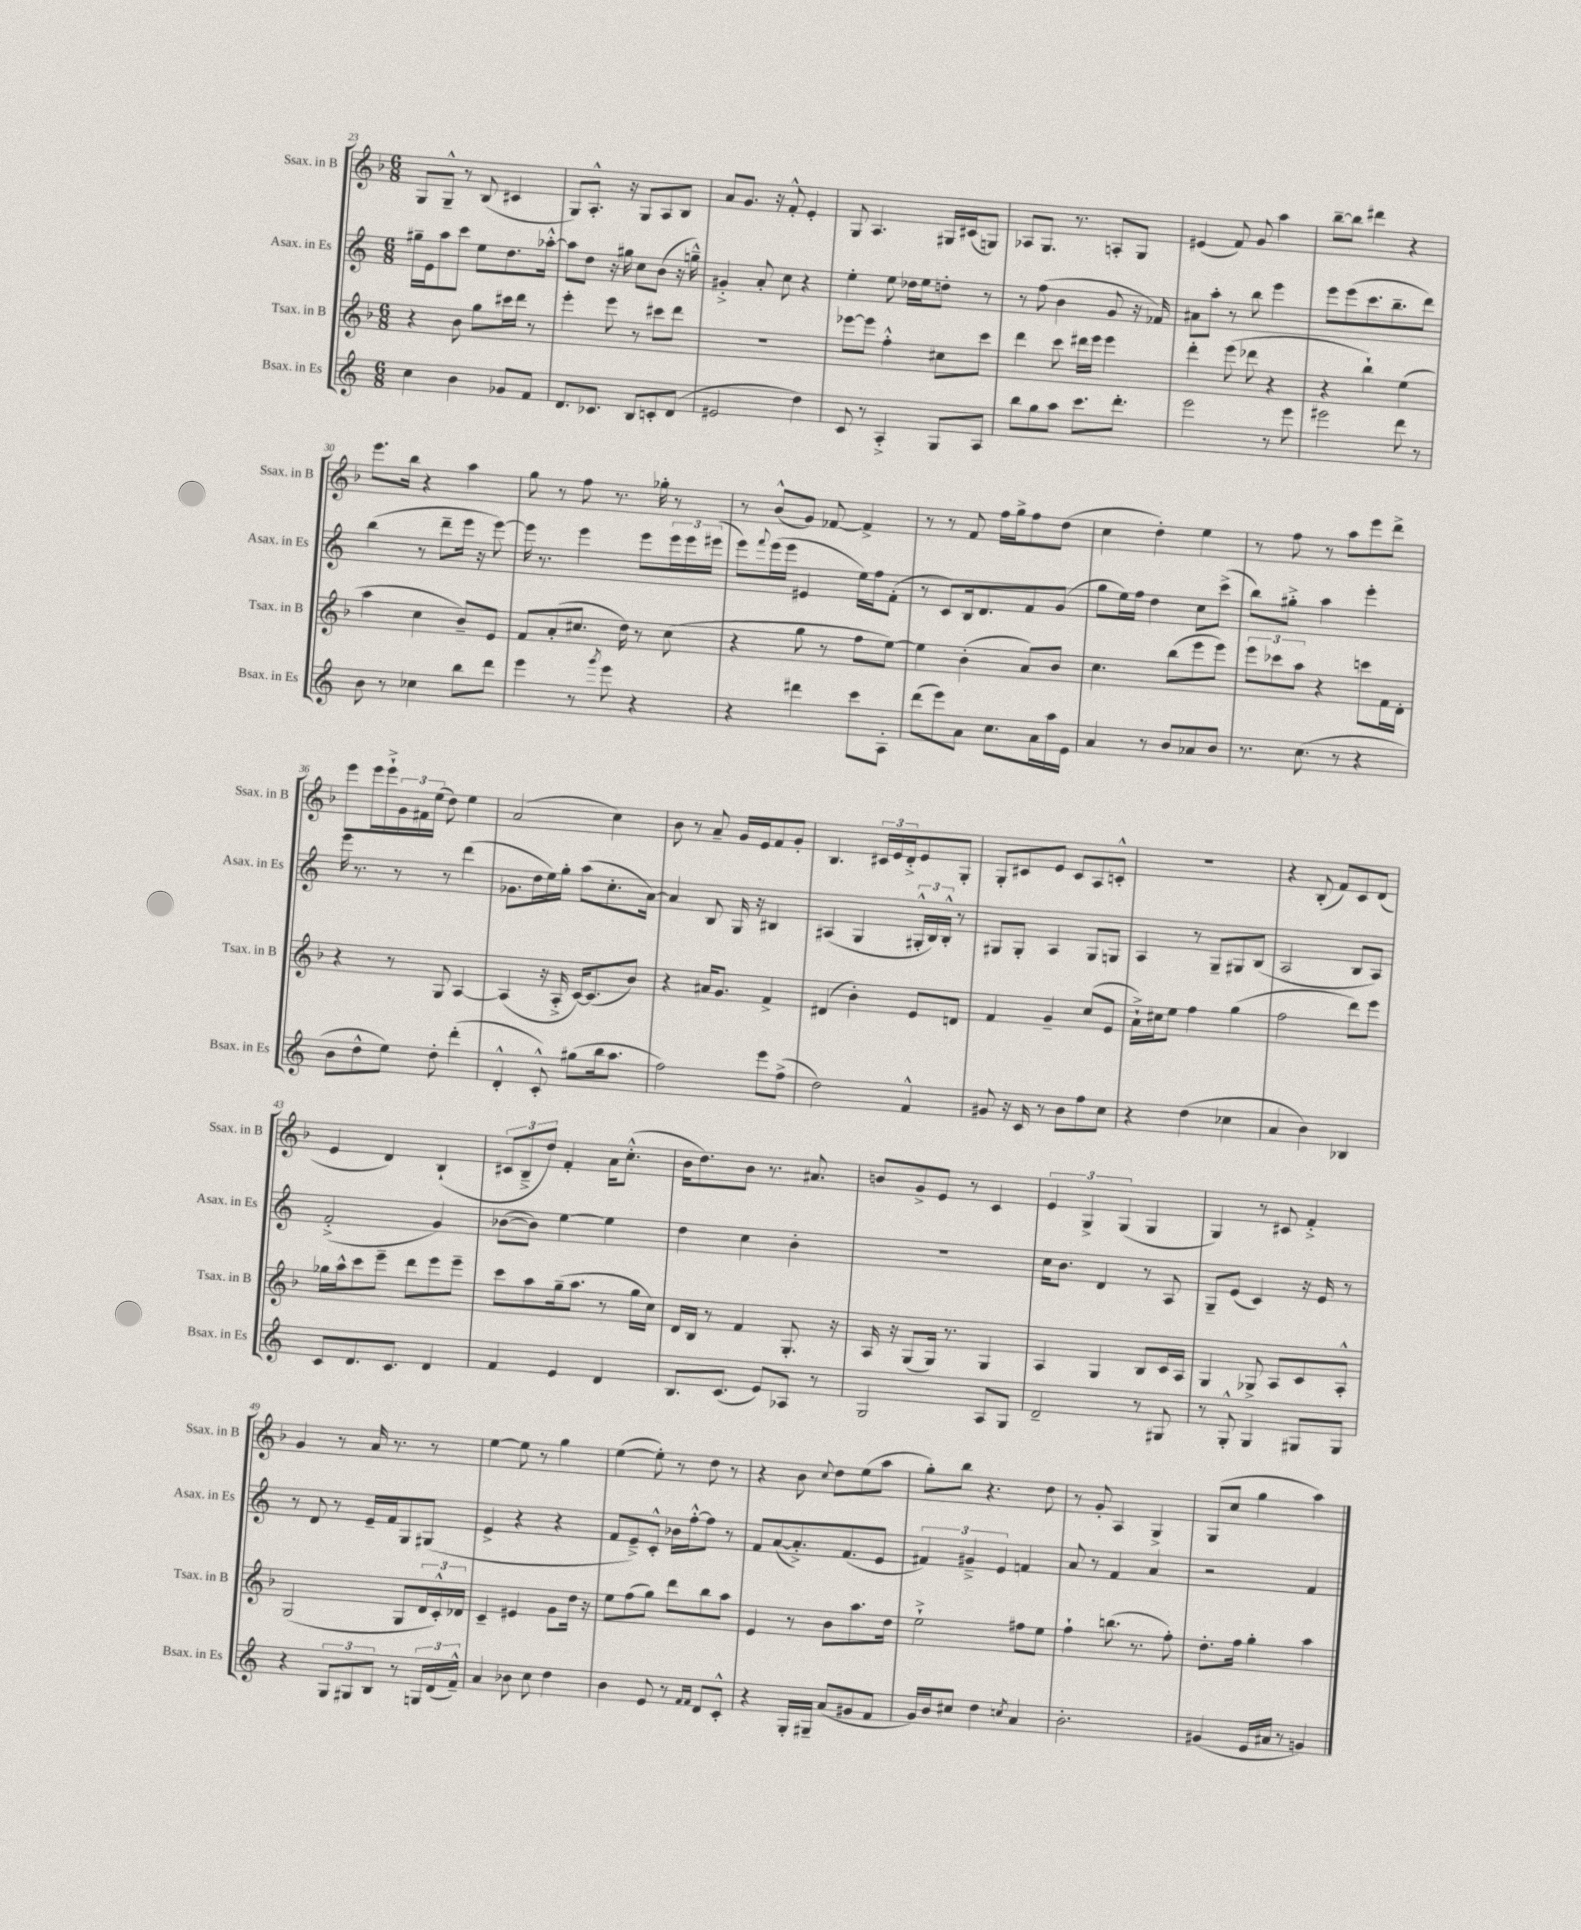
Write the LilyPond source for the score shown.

<<
\new StaffGroup <<
\new Staff = "s0" \with { instrumentName = "Ssax. in B" shortInstrumentName = "Ssax. in B" } {
    \clef treble \key f \major \numericTimeSignature \time 6/8
    g8 g8---^ r8 bes8( cis'4 |
    g8) a8.-.-^ r16 g8 a8 bes8 |
    a'8 g'8. r16 f'8-.-^ e'4-. |
    g8 a4. gis16 cis'16( g8) |
    aes8 g8. r8. a8-. g8 |
    eis'4( f'8) g'8 a''4 |
    bes''8~-- bes''8 dis'''4 r4 |
    e'''8. bes''16 r4 a''4 |
    g''8 r8 f''8 r8. ges''16-. r8 |
    r8 bes'8-^( g'8) fes'8~ fes'4-> |
    r8 r8 f'8 f''16 g''16-> f''8 d''8( |
    c''4 d''4-.) e''4 |
    r8 f''8 r8 a''8 e'''8 d'''8-> |
    e'''8 e'''16 e'''16-!-> \tuplet 3/2 { g'16 fis'16 e''16( } d''8) e''4 |
    a'2( c''4) |
    bes'8 r8 a'8-- g'16 e'16 f'8 g'8-. |
    bes4. \tuplet 3/2 { cis'16 e'16 d'16-.-> } e'8 g8-. |
    g8-. cis'8 e'8 cis'8 a8 c'8-.-^ |
    R2. |
    r4 bes8-.( f'8) c'8 d'8( |
    e'4 d'4) bes4-!( |
    \tuplet 3/2 { cis'8 bes8---> d''8) } f'4-. a'16 c''8.-.-^( |
    bes'16 d''8.) bes'8 r8. ais'8. |
    b'8 g'8-> e'8 r8 c'4 |
    \tuplet 3/2 { e'4 g4-> g4( } g4 |
    g4) r8 cis'8 f'4-.-> |
    g'4 r8 a'16 r8. r8 |
    e''4~ e''8 r8 g''4 |
    e''4~( e''8-.) r8 d''8 r8 |
    r4 bes'8 \appoggiatura { c''8 } d''8 e''8( a''8 |
    g''8-.) bes''8 r4. d''8 |
    r8 g'8-. a4 g4-> |
    g8( c''8 g''4 a''4) \bar "|." |
}
\new Staff = "s1" \with { instrumentName = "Asax. in Es" shortInstrumentName = "Asax. in Es" } {
    \clef treble \key c \major \numericTimeSignature \time 6/8
    gis''16-- e'16 a''8 c'''8 e''8 d''8. aes''16~-.-^ |
    aes''8 d''8 r16 gis''16 c''8 b'8( r16 g''16---^) |
    gis'4-.-> a'8-. c''8 r4 |
    e''4-. e''8 des''16 e''16 d''8-. r8 |
    r8 f''8( b'4 g'8 r16 fes'16) |
    ais'8 a''8-. r8 b''8 e'''4 |
    e'''8 e'''8( c'''8. b''8.-- d'''8) |
    b''4( r8 d'''8-- e'''16 r16 e'''8~) |
    e'''16 r8. e'''4 e'''8 \tuplet 3/2 { e'''16 e'''16 eis'''16( } |
    e'''8) \appoggiatura { f'''8 } e'''16( e'''16 eis'4 e''16) f''16 f'8-.( |
    r8 c'8) b16 d'8. f'8 g'8( |
    g''8 e''16) f''16 d''4 c''8 c'''8->( |
    b''8) gis''8-.-> a''4 e'''4-. |
    e'''16 r8. r8 r8 d'''4( |
    ges'8. d''16 e''16) g''16-. a''8( c''8.-. a'16~) |
    a'4 b8 g16 r16 bis4 |
    ais4( g4 \tuplet 3/2 { gis16-.-^ b16) b16-.-^ } r8 |
    gis8 gis8-. a4 gis8 g8 |
    a4 r8 g8-- gis8 b8( |
    a2 b8 a8) |
    f'2-.->( g'4) |
    bes'8~( bes'8) e''4~ e''4 |
    d''4 c''4 b'4-. |
    R2. |
    c''16 b'8. d'4 r8 a8 |
    g8-- e'8( c'4) r16 e'16 r8 |
    r8 d'8 r8 e'16-- f'16 g8 gis8( |
    e'4-> r4 r4 |
    f'8 e'8--->) c'8-.-^ bes'16 f''16~-.-^ f''8 r8 |
    f'8 a'8~( a'8.-.->) f'8.( e'8 |
    \tuplet 3/2 { fis'4) gis'4---> e'4 } f'4 |
    a'8 r8 f'4 a'4 |
    r2 f'4 \bar "|." |
}
\new Staff = "s2" \with { instrumentName = "Tsax. in B" shortInstrumentName = "Tsax. in B" } {
    \clef treble \key f \major \numericTimeSignature \time 6/8
    r4 bes'8 g''8 cis'''16 d'''16 r8 |
    e'''4-. e'''8 r8 cis'''8 d'''8 |
    R2. |
    ees'''8~ ees'''8 f''4-.-^ cis''8 c'''8 |
    d'''4 c'''8 dis'''16 e'''16 e'''4 |
    d'''4-. e'''8( des'''8 r4 |
    r4 bes''4-!) e''4( |
    a''4 c''4 bes'8--) e'8 |
    f'8 a'8-.( cis''8. d''16) r8 cis''8( |
    r4 g''8 r8 f''8 e''8~) |
    e''4 bes'4-.( a'8) bes'8 |
    c''4. bes''8( e'''8 e'''8) |
    \tuplet 3/2 { e'''8 ces'''8 a''8 } r4 c'''8 f'16 d'16-. |
    r4 r8 g8 a4~ |
    a4( r16 a16-.-> c'16~) c'8.( bes'8) |
    r4 ais'16 g'8. f'4-> |
    dis'4( bes'4-.) e'8 d'8 |
    f'4 g'4-- c''8( e'8 |
    a'16-!->) cis''16 e''8 f''4 g''4( |
    f''2 d'''8) e'''8 |
    ges''16 a''16-^ c'''8 e'''8-- d'''8 e'''8 e'''8-- |
    c'''8 a''8 g''16--( a''8. r8 g''16 c''16) |
    d'16 bes16 r8 f'4 g8.-. r16 |
    a16 r16 g8( g16) r8. g4 |
    a4 g4 bes8 c'16 a16 |
    g4 ges8-> a8 c'8 a8-.-^ |
    g2( g8 \tuplet 3/2 { d'16 c'16-.-^) des'16 } |
    c'4-- eis'4 g'8 d''16 r16 |
    e''8 f''8( g''8) d'''8 bes''8 a''8 |
    e'4 r8 bes'8 a''8. d''16 |
    e''2-!-> fis''8 e''8 |
    f''4-! b''8.( r8. f''8-.) |
    d''8.-. f''16 g''4-. a''4 \bar "|." |
}
\new Staff = "s3" \with { instrumentName = "Bsax. in Es" shortInstrumentName = "Bsax. in Es" } {
    \clef treble \key c \major \numericTimeSignature \time 6/8
    c''4 b'4 ges'8 f'8 |
    d'8. ces'8. b8 c'8-. d'8( |
    eis'2 d''4) |
    c'8 r8 a4-.-> g8 a8 |
    b''8 g''8 a''8 c'''8. d'''8.-. |
    e'''2 r8 e'''8 |
    eis'''2 d'''8 r8 |
    b'8 r8 ces''4 b''8 d'''8 |
    e'''4 r8 \acciaccatura { g'''8 } e'''8 r4 |
    r4 dis'''4 c'''8 a8-. |
    d'''8( e'''8) a'8 c''8. a'16 a''16 e'16 |
    a'4 r8 b'8 aes'8 b'8 |
    r8. c''8.( r8 r4 |
    b'8 d''8-^ e''8) d''8-. d'''4-.( |
    d'4-.-^ c'8-.-^) gis''8( b''16 a''8. |
    f''2) e'''8 f''8->( |
    d''2) f'4-^ |
    gis'8 r16 c'16 r8 b'8 f''8 c''8 |
    r4 d''4( ces''4 |
    a'4 b'4) bes4 |
    c'8 d'8. c'8. d'4 |
    f'4 e'4 d'4 |
    b8. c'8.( e'8) aes8 r8 |
    g2 a8 g8 |
    d'2-- r8 gis8 |
    r8 g8-.-^ g4 gis8 gis8 |
    r4 \tuplet 3/2 { g8 gis8 b8 } r8 \tuplet 3/2 { g16 d'16( f'16---^) } |
    a'4 bes'8 c''8 d''4 |
    b'4 e'8 r8 \grace { f'16 f'16 } d'8 c'8-.-^ |
    r4 g16-. gis16-- a'8( gis'8 f'8 |
    g'16) b'16 cis''8 d''4 \acciaccatura { c''8 } a'4 |
    b'2.-. |
    gis'4( e'16 ais'16 r8 g'4) \bar "|." |
}
>>
>>
\layout { \context { \Score currentBarNumber = #23 } }
